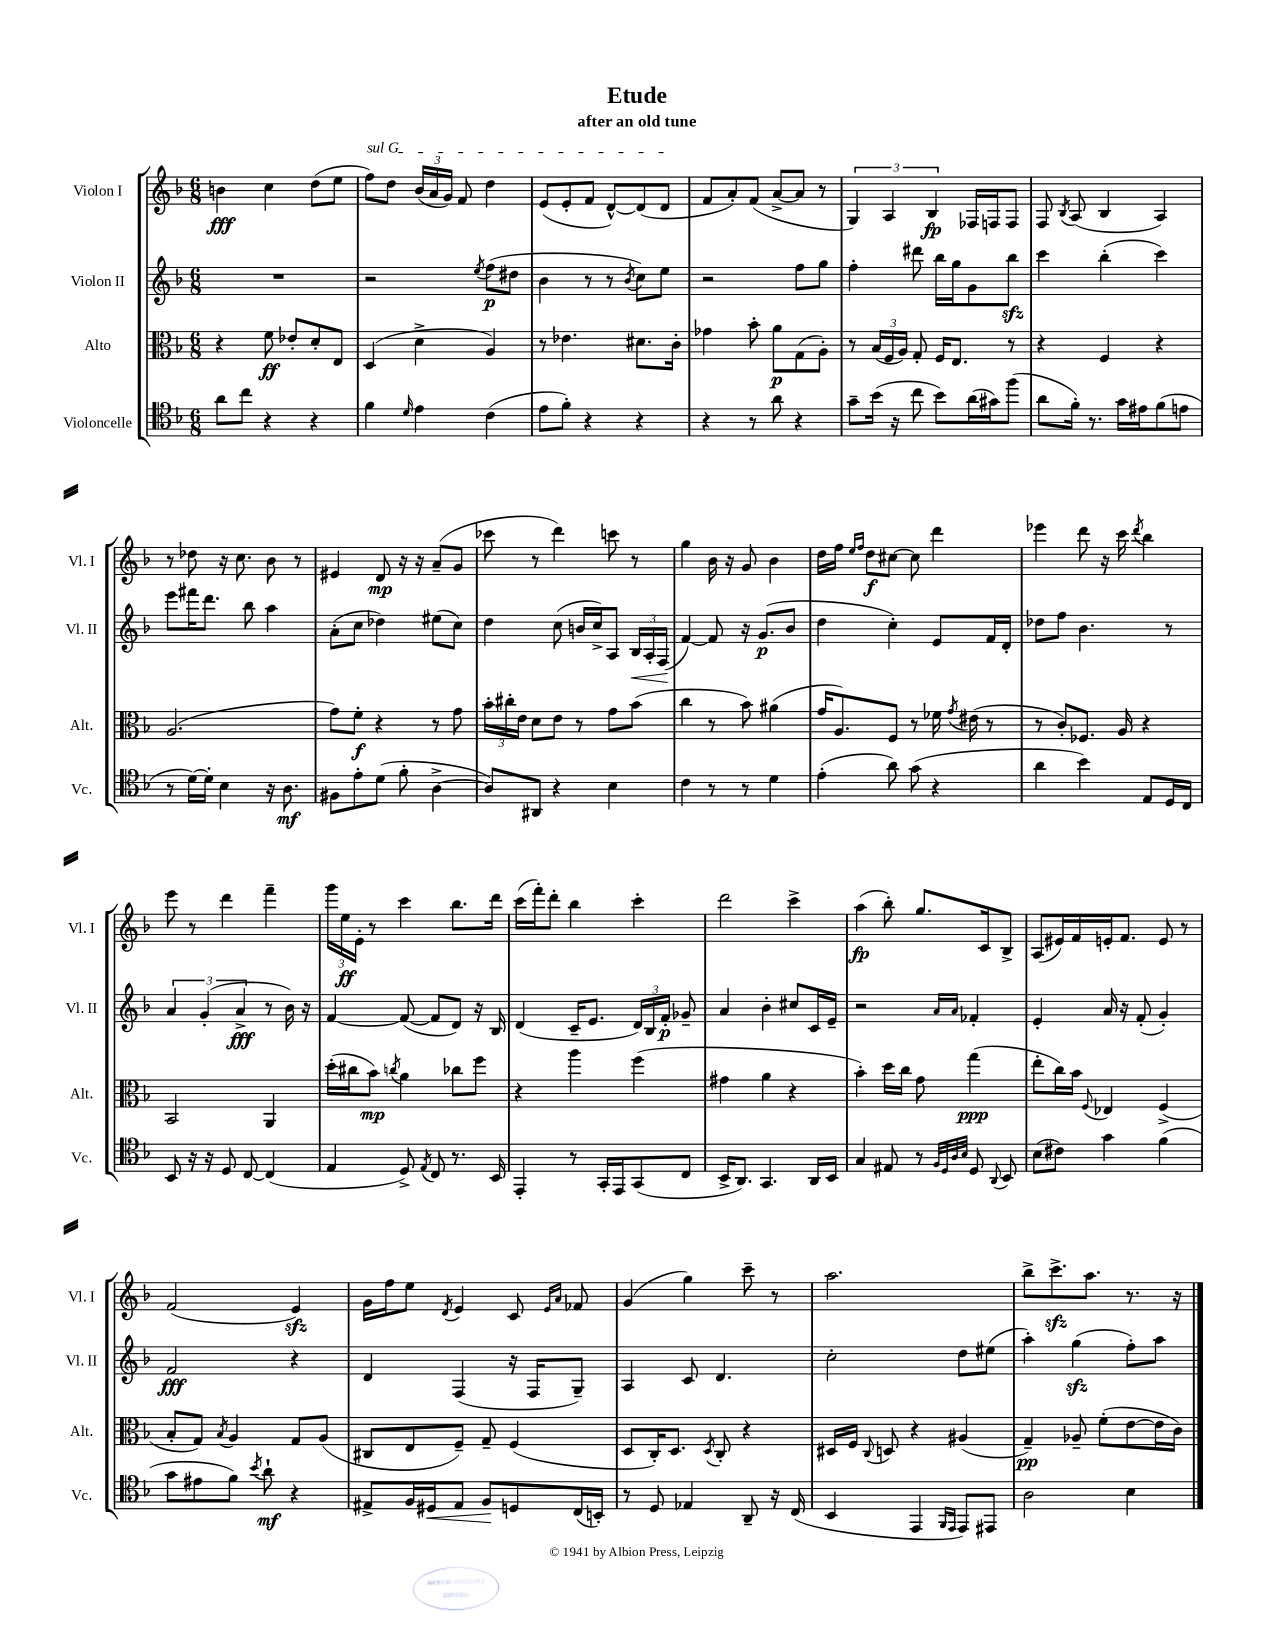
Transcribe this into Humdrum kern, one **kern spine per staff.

**kern	**dynam	**kern	**dynam	**kern	**dynam	**kern	**dynam
*part4	*part4	*part3	*part3	*part2	*part2	*part1	*part1
*staff4	*staff4	*staff3	*staff3	*staff2	*staff2	*staff1	*staff1
*I"Violoncelle	*	*I"Alto	*	*I"Violon II	*	*I"Violon I	*
*I'Vc.	*	*I'Alt.	*	*I'Vl. II	*	*I'Vl. I	*
*clefC4	*	*clefC3	*	*clefG2	*	*clefG2	*
*k[b-]	*	*k[b-]	*	*k[b-]	*	*k[b-]	*
*M6/8	*	*M6/8	*	*M6/8	*	*M6/8	*
=1	=1	=1	=1	=1	=1	=1	=1
8a\L	.	4r	.	2.r	.	4bn\	fff
8cc\J	.	.	.	.	.	.	.
4r	.	8f\	ff	.	.	4cc\	.
.	.	8e-X'/L	.	.	.	.	.
4r	.	8d'/	.	.	.	(8dd\L	.
.	.	8E/J	.	.	.	8ee\J	.
=2	=2	=2	=2	=2	=2	=2	=2
!	!	!	!	!	!	!LO:TX:a:i:t=sul G	!
4f\	.	(4D/	.	2r	.	8ff\L)	.
.	.	.	.	.	.	8dd\J	.
16qqd/	.	.	.	.	.	.	.
4e\	.	4d^\	.	.	.	(24b-/LL	.
.	.	.	.	.	.	24a/	.
.	.	.	.	.	.	24g/JJ)	.
.	.	.	.	.	.	8f/	.
.	.	.	.	8qee/	.	.	.
(4c\	.	4A/)	.	(8ff\L	p	4dd\	.
.	.	.	.	8dd#X\J	.	.	.
=3	=3	=3	=3	=3	=3	=3	=3
8e\L	.	8r	.	4b-\	.	(8e/L	.
8f'\J)	.	4.e-X\	.	.	.	8e'/	.
4r	.	.	.	8r	.	8f/J	.
.	.	.	.	8r	.	[8d^^/L)	.
.	.	.	.	8qb-/	.	.	.
4r	.	8.d#X\L	.	8cc\L)	.	(8d/]	.
.	.	.	.	8ee\J	.	8d/J	.
.	.	16c'\Jk	.	.	.	.	.
=4	=4	=4	=4	=4	=4	=4	=4
4r	.	4g-X\	.	2r	.	8f/L	.
.	.	.	.	.	.	8a'/)	.
8r	.	8b-'\	.	.	.	(8f/J	.
8a\	.	8a\L	p	.	.	[8a^/L	.
4r	.	(8G\	.	8ff\L	.	8a/J]	.
.	.	8A'\J)	.	8gg\J	.	8r	.
=5	=5	=5	=5	=5	=5	=5	=5
8g~\L	.	8r	.	4ff'\	.	6G/)	.
(16b-\Jk	.	(24B-/LL	.	.	.	.	.
.	.	24F/	.	.	.	6A/	.
16r	.	.	.	.	.	.	.
.	.	24A/JJ)	.	.	.	.	.
8cc\	.	8G'/	.	8ddd#X\	.	.	.
.	.	.	.	.	.	6B-/	fp
8b-\L)	.	16F/KL	.	16bb-\LL	.	.	.
.	.	8.E/J	.	16gg\J	.	.	.
(16a\L	.	.	.	8g\	.	16F-X/LL	.
16g#X\J)	.	.	.	.	.	16Fn/J	.
(8ff\J	.	8r	.	8bb-zz\J	.	8F/J	.
=6	=6	=6	=6	=6	=6	=6	=6
8a\L	.	4r	.	4ccc\	.	8F/	.
.	.	.	.	.	.	8qB-/	.
16f'\Jk)	.	.	.	.	.	(8A/	.
8.r	.	.	.	.	.	.	.
.	.	4F/	.	(4bb-'\	.	4B-/	.
16g\LL	.	.	.	.	.	.	.
16e#X\J	.	.	.	.	.	.	.
(8f\	.	4r	.	4ccc\)	.	4A/)	.
8en\J	.	.	.	.	.	.	.
!!LO:LB:g=z
=7	=7	=7	=7	=7	=7	=7	=7
8r	.	(2.A/	.	8eee\L	.	8r	.
[16d\LL)	.	.	.	16fff#X\K	.	8dd-X\	.
16d'\JJ]	.	.	.	8.ddd\J	.	.	.
4B-\	.	.	.	.	.	16r	.
.	.	.	.	.	.	8.cc\	.
.	.	.	.	8bb-\	.	.	.
16r	.	.	.	4aa\	.	8b-\	.
8.A\	mf	.	.	.	.	.	.
.	.	.	.	.	.	8r	.
=8	=8	=8	=8	=8	=8	=8	=8
8F#X\L	.	8g\L)	.	(8a'\L	.	4e#X/	.
8e'\	.	8f'\J	f	8cc\J	.	.	.
(8d\J	.	4r	.	4dd-X\)	.	8d/	mp
8f'\	.	.	.	.	.	16r	.
.	.	.	.	.	.	16r	.
[4A^\	.	8r	.	(8ee#X\L	.	(8a~/L	.
.	.	8g\	.	8cc\J)	.	8g/J	.
=9	=9	=9	=9	=9	=9	=9	=9
8A/L])	.	24b-'\LL	.	4dd\	.	8ccc-X\	.
.	.	24cc#X'\	.	.	.	.	.
.	.	24e\JJ	.	.	.	.	.
8AA#X/J	.	8d\L	.	.	.	8r	.
4r	.	8e\J	.	(8cc\	.	4ddd\)	.
.	.	8r	.	16bn/LL	.	.	.
.	.	.	.	16cc^/J)	.	.	.
4B-\	.	8g\L	.	8A/J	.	8cccn\	.
!	!	!	!	!	!LO:HP:b	!	!
.	.	(8b-\J	.	24B-/LL	<	8r	.
.	.	.	.	24A'/	.	.	.
.	.	.	.	(24F/JJ	.	.	.
.	.	.	.	.	[	.	.
=10	=10	=10	=10	=10	=10	=10	=10
4c\	.	4cc\	.	[4f/)	.	4gg\	.
8r	.	8r	.	8f/]	.	16b-\	.
.	.	.	.	.	.	16r	.
8r	.	8b-\)	.	16r	.	8g/	.
.	.	.	.	(8.g/L	p	.	.
4d\	.	(4a#X\	.	.	.	4b-\	.
.	.	.	.	8b-/J	.	.	.
=11	=11	=11	=11	=11	=11	=11	=11
(4e'\	.	16g/KL	.	4dd\	.	16dd\LL	.
.	.	8.A/)	.	.	.	16ff\JJ	.
.	.	.	.	.	.	16qqee/LL	.
.	.	.	.	.	.	16qqff/JJ	.
.	.	.	.	.	.	8dd\L	f
8a\)	.	8F/J	.	4cc'\)	.	[8cc#X\J	.
(8g\	.	8r	.	.	.	8cc#\]	.
4r	.	16f-X\	.	8e/L	.	4ddd\	.
.	.	8qg/	.	.	.	.	.
.	.	(16e#X\	.	.	.	.	.
.	.	8r	.	16f/L	.	.	.
.	.	.	.	16d'/JJ	.	.	.
=12	=12	=12	=12	=12	=12	=12	=12
4a\	.	8r	.	8dd-X\L	.	4eee-X\	.
.	.	8c'/L)	.	8ff\J	.	.	.
4b-\)	.	8.F-X/J	.	4.b-\	.	8ddd\	.
.	.	.	.	.	.	16r	.
.	.	16A/	.	.	.	16ccc\	.
.	.	.	.	.	.	8qddd/	.
8E/L	.	4r	.	.	.	4bb-\	.
16D/L	.	.	.	8r	.	.	.
16C/JJ	.	.	.	.	.	.	.
!!LO:LB:g=z
=13	=13	=13	=13	=13	=13	=13	=13
8BB-/	.	2BB-/	.	6a/	.	8eee\	.
16r	.	.	.	.	.	8r	.
.	.	.	.	(6g'/	.	.	.
16r	.	.	.	.	.	.	.
8D/	.	.	.	.	.	4ddd\	.
.	.	.	.	6a^/	fff	.	.
[8C/	.	.	.	.	.	.	.
(4C/]	.	4AA/	.	8r	.	4fff~\	.
.	.	.	.	16b-\)	.	.	.
.	.	.	.	16r	.	.	.
=14	=14	=14	=14	=14	=14	=14	=14
4E/	.	(16dd'\LL	.	[4f/	.	24ggg\LL	.
.	.	.	.	.	.	24ee\	ff
.	.	16cc#X\J	.	.	.	.	.
.	.	.	.	.	.	24e'\JJ	.
.	.	8b-\J)	mp	.	.	8r	.
.	.	8qccn/	.	.	.	.	.
8D^/)	.	4a\	.	(8f/_	.	4ccc\	.
8qE/	.	.	.	.	.	.	.
8C/	.	.	.	8f/L]	.	.	.
8.r	.	8cc-X\L	.	8d/J)	.	8.bb-\L	.
.	.	8ff\J	.	16r	.	.	.
16BB-/	.	.	.	16B-/	.	16ddd\Jk	.
=15	=15	=15	=15	=15	=15	=15	=15
4EE'/	.	4r	.	(4d/	.	(16ccc\LL	.
.	.	.	.	.	.	16fff'\J)	.
.	.	.	.	.	.	8ddd'\J	.
8r	.	4aa\	.	16c~/KL	.	4bb-\	.
.	.	.	.	8.e/J	.	.	.
16GG'/LL	.	.	.	.	.	.	.
16EE/J	.	.	.	.	.	.	.
(8GG/	.	(4ff\	.	24d/LL)	.	4ccc'\	.
.	.	.	.	24B-/	.	.	.
.	.	.	.	24f'/JJ	p	.	.
8C/J	.	.	.	8g-X~/	.	.	.
=16	=16	=16	=16	=16	=16	=16	=16
16BB-^/KL	.	4g#X\	.	4a/	.	2ddd\	.
8.AA/J)	.	.	.	.	.	.	.
4.GG/	.	4a\	.	4b-'\	.	.	.
.	.	4r	.	8cc#X/L	.	4ccc^\	.
16AA/LL	.	.	.	16c/L	.	.	.
16BB-/JJ	.	.	.	16e~/JJ	.	.	.
=17	=17	=17	=17	=17	=17	=17	=17
4G/	.	4b-'\)	.	2r	.	(4aa\	fp
8E#X/	.	16dd\LL	.	.	.	8bb-'\)	.
.	.	16cc\JJ	.	.	.	.	.
8r	.	8g\	.	.	.	8.gg/L	.
32qqF/LLL	.	.	.	.	.	.	.
32qqD/	.	.	.	.	.	.	.
32qqA/	.	.	.	16qqa/LL	.	.	.
32qqB-/JJJ	.	.	.	16qqa/JJ	.	.	.
8D/	.	(4gg\	ppp	4f-X'/	.	.	.
.	.	.	.	.	.	16c/k	.
8qqAA/	.	.	.	.	.	.	.
8BB-/	.	.	.	.	.	8B-^/J	.
=18	=18	=18	=18	=18	=18	=18	=18
(8B-\L	.	8ee'\L	.	4e'/	.	(8A/L	.
8c#X\J)	.	16cc\L)	.	.	.	16e#X/L)	.
.	.	16b-\JJ	.	.	.	16f/	.
.	.	8qqF/	.	.	.	.	.
4g\	.	4E-X/	.	16a/	.	16en'/J	.
.	.	.	.	16r	.	8.f/J	.
.	.	.	.	(8f'/	.	.	.
(4f\	.	(4F^/	.	4g'/)	.	8e/	.
.	.	.	.	.	.	8r	.
!!LO:LB:g=z
=19	=19	=19	=19	=19	=19	=19	=19
8g\L	.	8B-'/L	.	2f/	fff	(2f/	.
8e#X\	.	8G/J)	.	.	.	.	.
.	.	8qB-/	.	.	.	.	.
8f\J)	.	4A/	.	.	.	.	.
8qb-/	.	.	.	.	.	.	.
8a`\	mf	.	.	.	.	.	.
4r	.	8G/L	.	4r	.	4ezz/)	.
.	.	(8A/J	.	.	.	.	.
=20	=20	=20	=20	=20	=20	=20	=20
8E#X^/L	.	8C#X/L	.	4d/	.	16g\LL	.
.	.	.	.	.	.	16ff\J	.
16F/L	.	8E/	.	.	.	8ee\J	.
!	!LO:HP:b	!	!	!	!	!	!
16D#X/J	<	.	.	.	.	.	.
.	.	.	.	.	.	8qd/	.
8E#/J	.	8F~/J)	.	(4F/	.	4e/	.
8F/L	.	8G~/	.	.	.	.	.
8Dn/	[	(4F/	.	16r	.	8c/	.
.	.	.	.	16F/KL	.	.	.
.	.	.	.	.	.	16qqe/LL	.
.	.	.	.	.	.	16qqa/JJ	.
(16C/L	.	.	.	8G~/J)	.	8f-X/	.
16BBn'/JJ)	.	.	.	.	.	.	.
=21	=21	=21	=21	=21	=21	=21	=21
8r	.	8D/L	.	4A/	.	(4g/	.
8D/	.	16C'/K)	.	.	.	.	.
.	.	8.D/J	.	.	.	.	.
4E-X/	.	.	.	8c/	.	4gg\)	.
.	.	8qD/	.	.	.	.	.
.	.	8C'/	.	4.d/	.	.	.
8AA~/	.	4r	.	.	.	8ccc~\	.
16r	.	.	.	.	.	8r	.
(16C/	.	.	.	.	.	.	.
=22	=22	=22	=22	=22	=22	=22	=22
4BB-/	.	16D#X/LL	.	2cc'\	.	2.aa\	.
.	.	16F/JJ	.	.	.	.	.
.	.	8qqC/	.	.	.	.	.
.	.	8Dn/	.	.	.	.	.
4EE/	.	4r	.	.	.	.	.
16qqFF/LL	.	.	.	.	.	.	.
16qqEE/JJ	.	.	.	.	.	.	.
8EE/L)	.	(4A#X/	.	8dd\L	.	.	.
8EE#X/J	.	.	.	(8ee#X\J	.	.	.
=23	=23	=23	=23	=23	=23	=23	=23
2A\	.	4G~/)	pp	4aa'\)	.	8bb-^\L	.
.	.	.	.	.	.	8.ccczz^\	.
.	.	8A-X~/	.	(4ggzz\	.	.	.
.	.	.	.	.	.	8.aa\J	.
.	.	(8f'\L	.	.	.	.	.
4B-\	.	[8e\	.	8ff'\L)	.	8.r	.
.	.	16e\L]	.	8aa\J	.	.	.
.	.	16c\JJ)	.	.	.	16r	.
==	==	==	==	==	==	==	==
*-	*-	*-	*-	*-	*-	*-	*-
